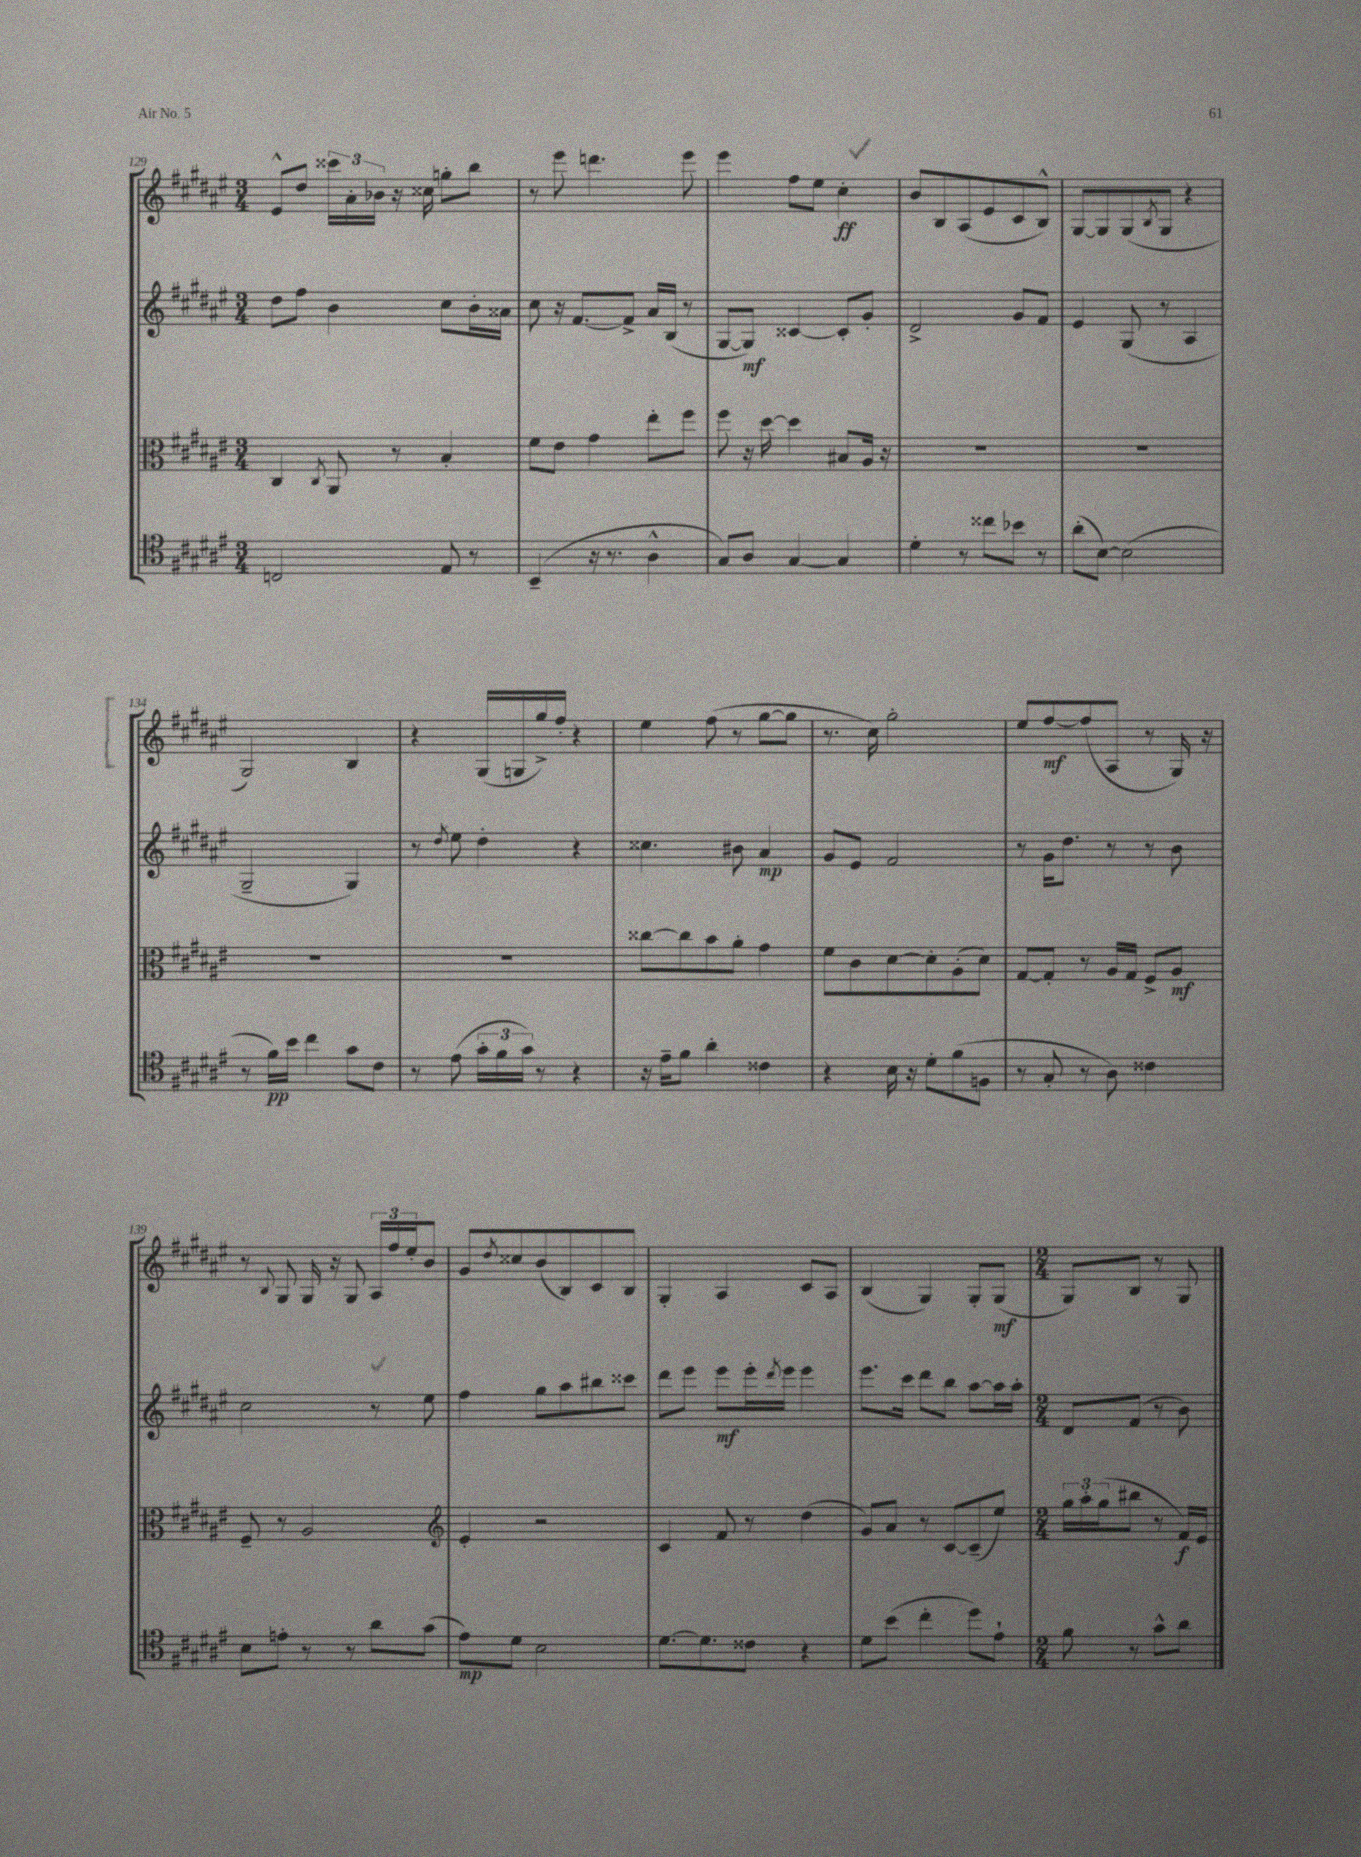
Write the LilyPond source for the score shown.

<<
\new StaffGroup <<
\new Staff = "s0" {
    \clef treble \key fis \major \numericTimeSignature \time 3/4
    eis'8-^ dis''8 \tuplet 3/2 { cisis'''16 ais'16-. bes'16 } r16 cisis''16 g''8-. b''8 |
    r8 eis'''8 d'''4. eis'''8 |
    eis'''4 fis''8 eis''8 cis''4-.\ff |
    b'8 b8 ais8( eis'8 cis'8 b8-^) |
    gis8~ gis8 gis8( \acciaccatura { b8 } gis8 r4 |
    gis2) b4 |
    r4 gis16( g16 gis''16->) fis''16-. r4 |
    eis''4 fis''8( r8 gis''8~ gis''8 |
    r8. cis''16) gis''2-. |
    eis''8 fis''8~\mf fis''8( ais8 r8 gis16) r16 |
    r8 \appoggiatura { b8 } gis8 gis16 r16 gis8 \tuplet 3/2 { ais16 fis''16 eis''16-. } b'8 |
    gis'8 \acciaccatura { dis''8 } cisis''8 b'8( b8) cis'8 b8 |
    gis4-. ais4 cis'8 ais8 |
    b4( gis4) gis8-. gis8\mf( |
    \numericTimeSignature \time 2/4 gis8) b8 r8 gis8 \bar "|." |
}
\new Staff = "s1" {
    \clef treble \key fis \major \numericTimeSignature \time 3/4
    dis''8 fis''8 b'4 cis''8 b'16-. aisis'16 |
    cis''8 r16 fis'8.~ fis'8-> ais'16 b16( r8 |
    gis8~ gis8\mf) cisis'4~ cisis'8-. gis'8-. |
    dis'2-> gis'8 fis'8 |
    eis'4 gis8( r8 ais4 |
    gis2-- gis4) |
    r8 \acciaccatura { dis''8 } eis''8 dis''4-. r4 |
    cisis''4. bis'8 ais'4\mp |
    gis'8 eis'8 fis'2 |
    r8 gis'16 dis''8. r8 r8 b'8 |
    cis''2 r8 eis''8 |
    fis''4 gis''8 ais''8 bis''8 cisis'''8 |
    dis'''8 eis'''8 eis'''8\mf eis'''16-. \acciaccatura { dis'''8 } eis'''16 eis'''4 |
    eis'''8. cis'''16 dis'''8 b''8 ais''8~ ais''16 ais''16-. |
    \numericTimeSignature \time 2/4 dis'8 fis'8( r8 b'8) \bar "|." |
}
\new Staff = "s2" {
    \clef alto \key fis \major \numericTimeSignature \time 3/4
    cis4 \acciaccatura { cis8 } ais,8 r8 b4-. |
    fis'8 eis'8 gis'4 eis''8-. fis''8 |
    fis''8 r16 dis''16~ dis''4 bis8 ais16 r16 |
    R2. |
    R2. |
    R2. |
    R2. |
    cisis''8~ cisis''8 b'8 ais'8-. gis'4 |
    fis'8 cis'8 dis'8~ dis'8-. ais8-.( dis'8) |
    gis8~ gis8-. r8 ais16 gis16 fis8-> ais8\mf |
    fis8-- r8 ais2 |
    \clef treble eis'4-. r2 |
    cis'4 fis'8 r8 dis''4( |
    gis'8) ais'8 r8 cis'8~ cis'8--( eis''8) |
    \numericTimeSignature \time 2/4 \tuplet 3/2 { gis''16 ais''16-. gis''16( } bis''8 r8 fis'16\f) eis'16 \bar "|." |
}
\new Staff = "s3" {
    \clef tenor \key fis \major \numericTimeSignature \time 3/4
    c2 eis8 r8 |
    b,4--( r16 r8. ais4-^ |
    gis8) ais8 gis4~ gis4 |
    dis'4-. r8 cisis''8 bes'8 r8 |
    ais'8-.( b8~) b2( |
    r8 fis'16\pp) b'16 cis''4 gis'8 cis'8 |
    r8 eis'8( \tuplet 3/2 { gis'16-. fis'16 gis'16) } r8 r4 |
    r16 eis'16-- fis'8 ais'4-. cisis'4 |
    r4 b16 r16 dis'8-. fis'8( f8 |
    r8 gis8-. r8 ais8) cisis'4 |
    b8 e'8-. r8 r8 ais'8 gis'8( |
    eis'8\mp) dis'8 b2 |
    dis'8.~ dis'8. cisis'8 r4 |
    dis'8 b'8( cis''4-. dis''8) eis'8-! |
    \numericTimeSignature \time 2/4 fis'8 r8 gis'8-^ ais'8 \bar "|." |
}
>>
>>
\layout { \context { \Score currentBarNumber = #129 } }
